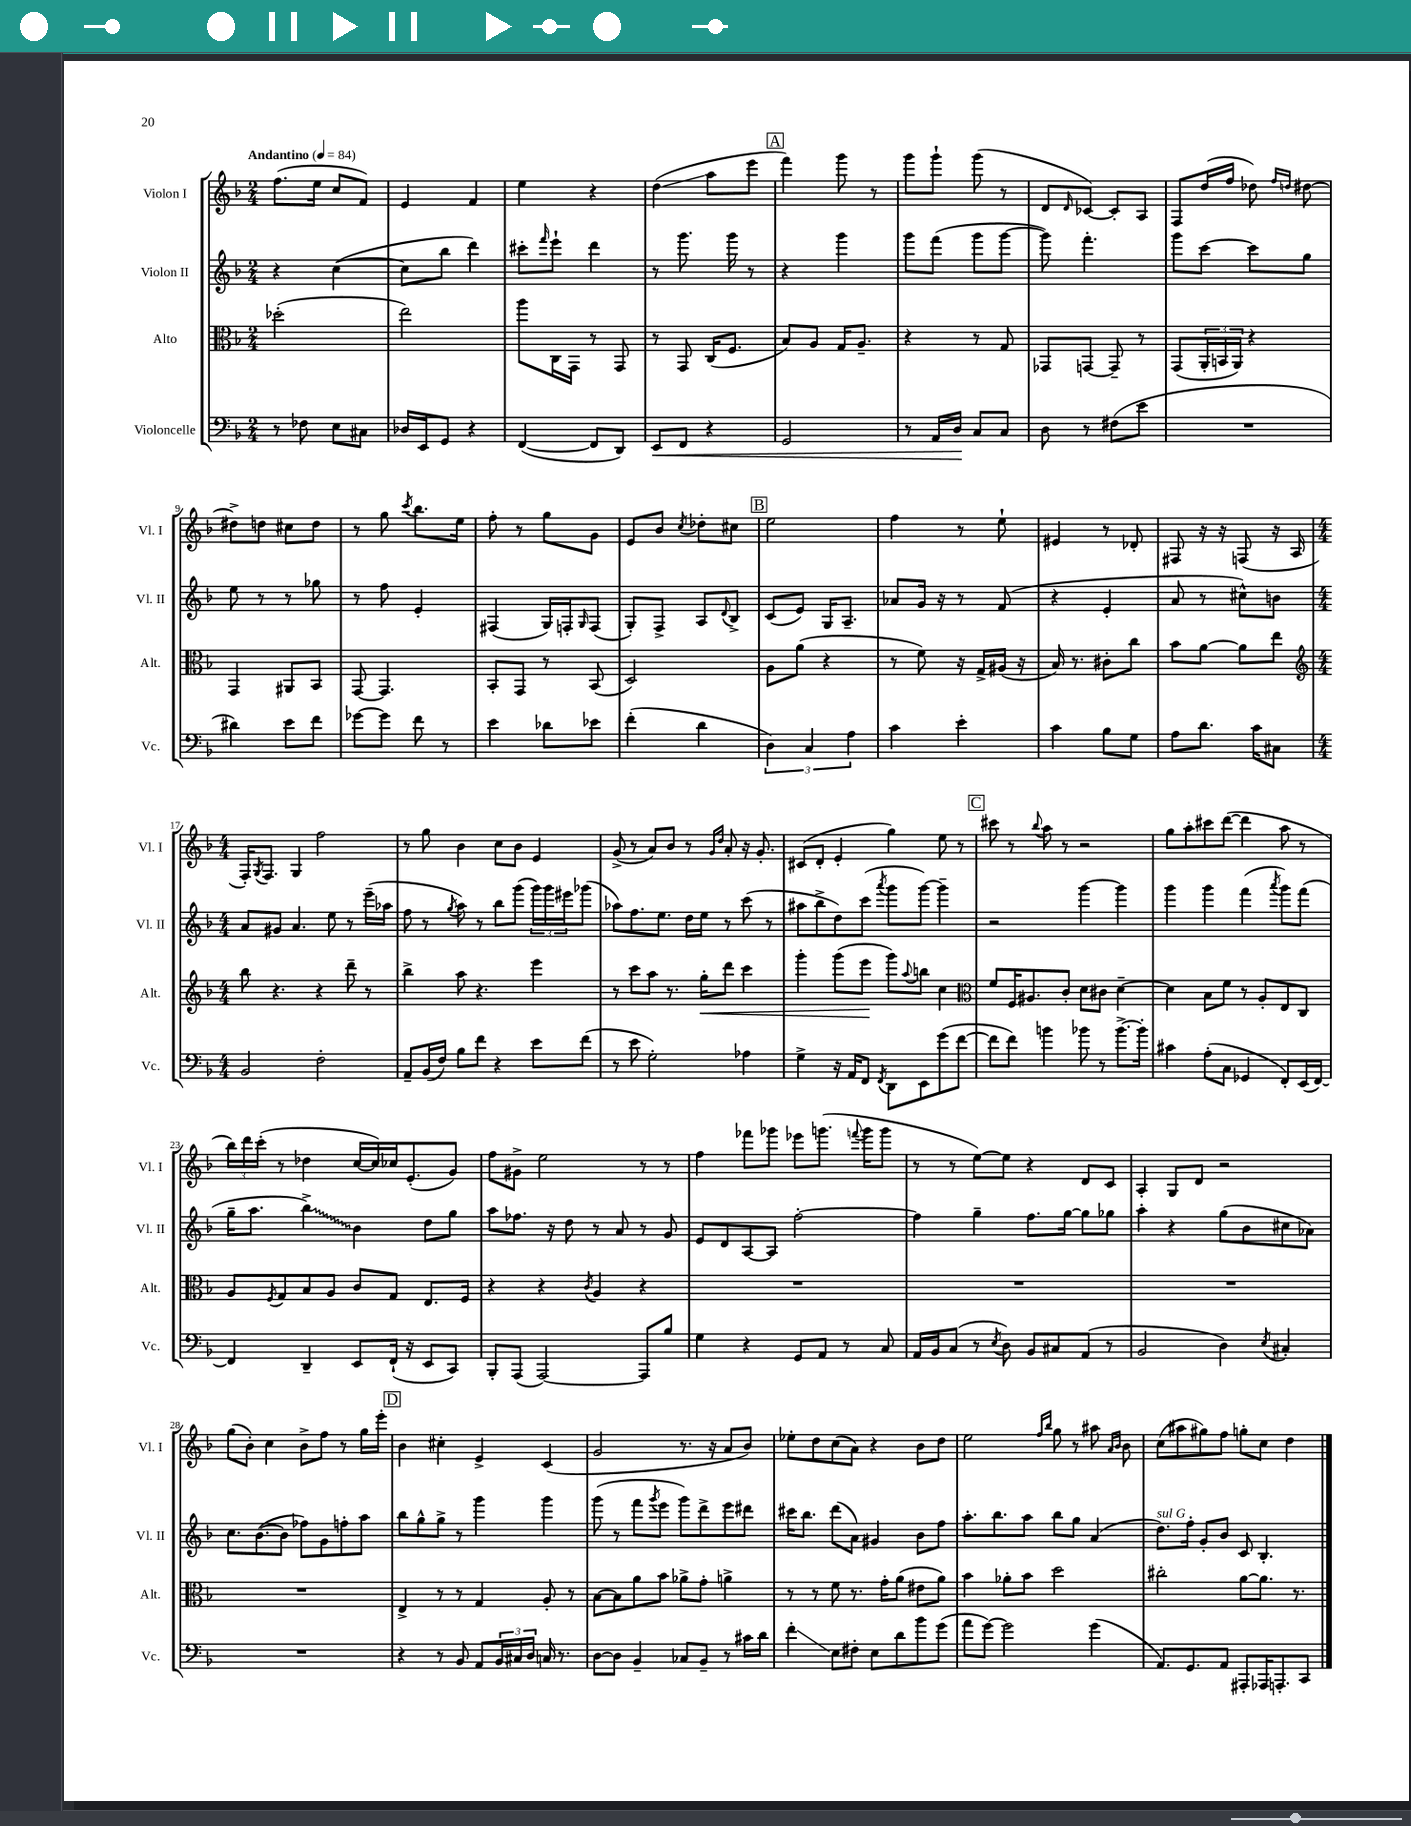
<<
\new StaffGroup <<
\new Staff = "s0" \with { instrumentName = "Violon I" shortInstrumentName = "Vl. I" } {
    \clef treble \key f \major \numericTimeSignature \time 2/4 \tempo "Andantino" 4 = 84
    f''8.( e''16 c''8 f'8) |
    e'4 f'4 |
    e''4 r4 |
    d''4\glissando( a''8 e'''8 |
    \mark \markup { \box "A" } f'''4) g'''8 r8 |
    g'''8 g'''8-! g'''8( r8 |
    d'8 \grace { d'16 } ces'8~) ces'8-. a8 |
    f8 d''16( f''16 des''8) \grace { f''16 d''16 } dis''8~ |
    dis''8-> d''8 cis''8 d''8 |
    r8 g''8 \acciaccatura { c'''8 } bes''8. e''16 |
    f''8-. r8 g''8 g'8 |
    e'8 bes'8 \acciaccatura { c''8 } des''8-. cis''8 |
    \mark \markup { \box "B" } e''2 |
    f''4 r8 e''8-! |
    eis'4 r8 des'8-. |
    fis8 r16 r16 f8( r16 a16 |
    \numericTimeSignature \time 4/4 f16-.) \acciaccatura { g8 } f8. g4 f''2 |
    r8 g''8 bes'4 c''8 bes'8 e'4 |
    g'8->( r8 a'8) bes'8 r8 \grace { g'16 d''16 } a'8-. r16 g'8.-. |
    cis'8( d'8-. e'4-. g''4) e''8 r8 |
    \mark \markup { \box "C" } cis'''8 r8 \appoggiatura { bes''8 } a''8 r8 r2 |
    g''8 a''8-. cis'''8 d'''8~( d'''4 a''8 r8 |
    \tuplet 3/2 { bes''16) d'''16 c'''16-.( } r8 des''4 c''16~ c''16) ces''16 e'8.-.( g'8) |
    f''8 gis'8-> e''2 r8 r8 |
    f''4 fes'''8 ges'''8 ees'''8 g'''8.( \appoggiatura { f'''8 } g'''16 g'''8 |
    r8 r8 e''8~) e''8 r4 d'8 c'8 |
    a4-. g8 d'8 r2 |
    g''8( bes'8-.) c''4 bes'8-> f''8 r8 g''16 e'''16-. |
    \mark \markup { \box "D" } bes'4 cis''4-. e'4-> c'4( |
    g'2 r8. r16 a'8 bes'8) |
    ees''8-. d''8 c''8( a'8) r4 bes'8 d''8 |
    e''2 \grace { f''16 bes''16 } g''8 r8 ais''8 \grace { a'16 bes'16 } bes'8 |
    c''8( ais''8 gis''8) f''8 g''8-. c''8 d''4 \bar "|." |
}
\new Staff = "s1" \with { instrumentName = "Violon II" shortInstrumentName = "Vl. II" } {
    \clef treble \key f \major \numericTimeSignature \time 2/4
    r4 c''4~( |
    c''8 bes''8 d'''4) |
    cis'''8-. \grace { f'''16 } e'''8-! d'''4 |
    r8 g'''8. g'''16 r8 |
    \mark \markup { \box "A" } r4 g'''4 |
    g'''8 f'''8( g'''8 g'''8~ |
    g'''8) f'''4.-. |
    g'''8 c'''8~ c'''8 g''8 |
    e''8 r8 r8 ges''8 |
    r8 f''8 e'4-. |
    fis4( g16) f16-. \grace { g16 } f8( |
    g8-.) f8-> a8 \appoggiatura { d'8 } bes8-> |
    \mark \markup { \box "B" } c'8( e'8) g16 a8.-- |
    aes'8 g'16 r16 r8 f'8( |
    r4 e'4-. |
    a'8 r8 cis''8-^) b'8 |
    \numericTimeSignature \time 4/4 a'8 gis'8 a'4. e''8 r8 e'''16--( aes''16 |
    f''8 r8 \acciaccatura { g''8 } a''8) r8 bes''8 g'''8( \tuplet 3/2 { g'''16) g'''16 eis'''16 } ges'''8( |
    aes''8) f''8. e''8. d''16 e''16 r8 c'''8( r8 |
    ais''8 bes''8-> d''8) c'''8( \acciaccatura { a'''8 } g'''8 g'''8~) g'''4-- |
    \mark \markup { \box "C" } r2 g'''4~ g'''4 |
    g'''4 g'''4 f'''4( \acciaccatura { a'''8 } g'''8) f'''8( |
    g''16-- a''8. \once \override Glissando.style = #'zigzag bes''4->\glissando) bes'4 d''8 g''8 |
    a''8 fes''8. r16 d''8 r8 a'8 r8 g'8 |
    e'8 d'8 a8~ a8 f''2~-. |
    f''4 g''4-- f''8. g''16~ g''8 ges''8 |
    a''4-. r4 g''8( bes'8 cis''8 aes'8) |
    c''8. bes'8.~( bes'8 fes''8) g'8 f''8-. a''8 |
    \mark \markup { \box "D" } bes''8 g''8-^ g''8-> r8 g'''4 g'''4 |
    g'''8( r8 f'''8 \acciaccatura { g'''8 } e'''8 g'''8) d'''8-> e'''8 dis'''8 |
    cis'''16 bes''8. d'''8( a'8) gis'4 bes'8 f''8 |
    a''8.-. bes''8. a''8 bes''8 g''8 a'4( |
    d''8.^\markup { \italic "sul G" }) f''16-. g'8-. bes'8 c'8 bes4.-. \bar "|." |
}
\new Staff = "s2" \with { instrumentName = "Alto" shortInstrumentName = "Alt." } {
    \clef alto \key f \major \numericTimeSignature \time 2/4
    des''2-.( |
    e''2) |
    a''8 c16 g,16 r8 g,8 |
    r8 g,8 c16( f8. |
    \mark \markup { \box "A" } bes8) a8 g16 a8.-- |
    r4 r8 g8 |
    ges,8 g,8~ g,8-- r8 |
    g,8( \tuplet 3/2 { a,16-. b,16 a,16) } r4 |
    g,4 ais,8 bes,8 |
    g,8~ g,4. |
    bes,8-. g,8 r8 bes,8( |
    d2) |
    \mark \markup { \box "B" } a8 a'8( r4 |
    r8 f'8) r16 g16-> ais16( r16 |
    bes16) r8. cis'8-. c''8 |
    bes'8 a'8~ a'8 e''8 |
    \numericTimeSignature \time 4/4 \clef treble bes''8 r4. r4 d'''8-- r8 |
    bes''4-> a''8 r4. e'''4 |
    r8 c'''8 a''8 r8. g''16-.\< d'''8 c'''4 |
    g'''4-. g'''8( e'''8\! g'''8) \appoggiatura { a''8 } b''8 c''4 |
    \mark \markup { \box "C" } \clef alto f'8 f16 ais8. c'8-. d'8 cis'8 d'4~-- |
    d'4 bes8 f'8 r8 a8-. e8 c8 |
    a8 \acciaccatura { f8 } g8 bes8 a8 c'8 g8 e8. f16 |
    r4 r4 \acciaccatura { c'8 } a4 r4 |
    R1 |
    R1 |
    R1 |
    R1 |
    \mark \markup { \box "D" } e4-> r8 r8 g4 a8-. r8 |
    bes8~ bes8 a'8 bes'8 aes'8-> g'8-. a'4-> |
    r8 r8 f'8 r8. g'16-. a'8( eis'8 a'8) |
    bes'4 aes'8-. bes'8 d''2 |
    cis''2-. a'8~ a'8. r8. \bar "|." |
}
\new Staff = "s3" \with { instrumentName = "Violoncelle" shortInstrumentName = "Vc." } {
    \clef bass \key f \major \numericTimeSignature \time 2/4
    r8 fes8 e8 cis8 |
    des16 e,16 g,8 r4 |
    f,4~( f,8 d,8) |
    e,8\< f,8 r4 |
    \mark \markup { \box "A" } g,2 |
    r8 a,16 d16\! c8 c8 |
    d8 r8 fis8( e'8 |
    R2 |
    dis'4) e'8 f'8 |
    ges'8~ ges'8 f'8 r8 |
    e'4 des'8 ees'8 |
    f'4-.( d'4 |
    \mark \markup { \box "B" } \tuplet 3/2 { d4) c4 a4 } |
    c'4 e'4-. |
    c'4 bes8 g8 |
    a8 d'8. c'16 cis8 |
    \numericTimeSignature \time 4/4 bes,2 f2-. |
    a,8-- bes,16( f16) bes8 f'8 r4 e'8 f'8( |
    r8 e'8 g2-.) aes4 |
    g4-> r16 a,16 f,8 \acciaccatura { f,8 } d,8 e,8 g'8( f'8~ |
    \mark \markup { \box "C" } f'8 f'8) b'4 bes'8 r8 bes'8.~-> bes'16-. |
    cis'4 a8-.( c8 ges,4 f,8-.) e,16( f,16~) |
    f,4 d,4-- e,8 f,16-!( r16 e,8 c,8) |
    bes,,8-. a,,8( a,,2~) a,,8 bes8 |
    g4 r4 g,8 a,8 r8 c8 |
    a,16 bes,16 c8( r8 \acciaccatura { e8 } d8) bes,8 cis8 a,8( r8 |
    bes,2 d4) \acciaccatura { e8 } cis4-. |
    R1 |
    \mark \markup { \box "D" } r4 r8 bes,8 a,8 \tuplet 3/2 { bes,16 cis16 d16 } c16 r8. |
    d8~ d8 bes,4-- ces8 bes,8-- r8 cis'16 d'16 |
    f'4-.\glissando e8 fis8-. e8 d'8 bes'8 g'8( |
    a'8 g'8~) g'2 g'4( |
    a,8.) g,8. a,8 ais,,8-. aes,,16 a,,8.-. c,8 \bar "|." |
}
>>
>>
